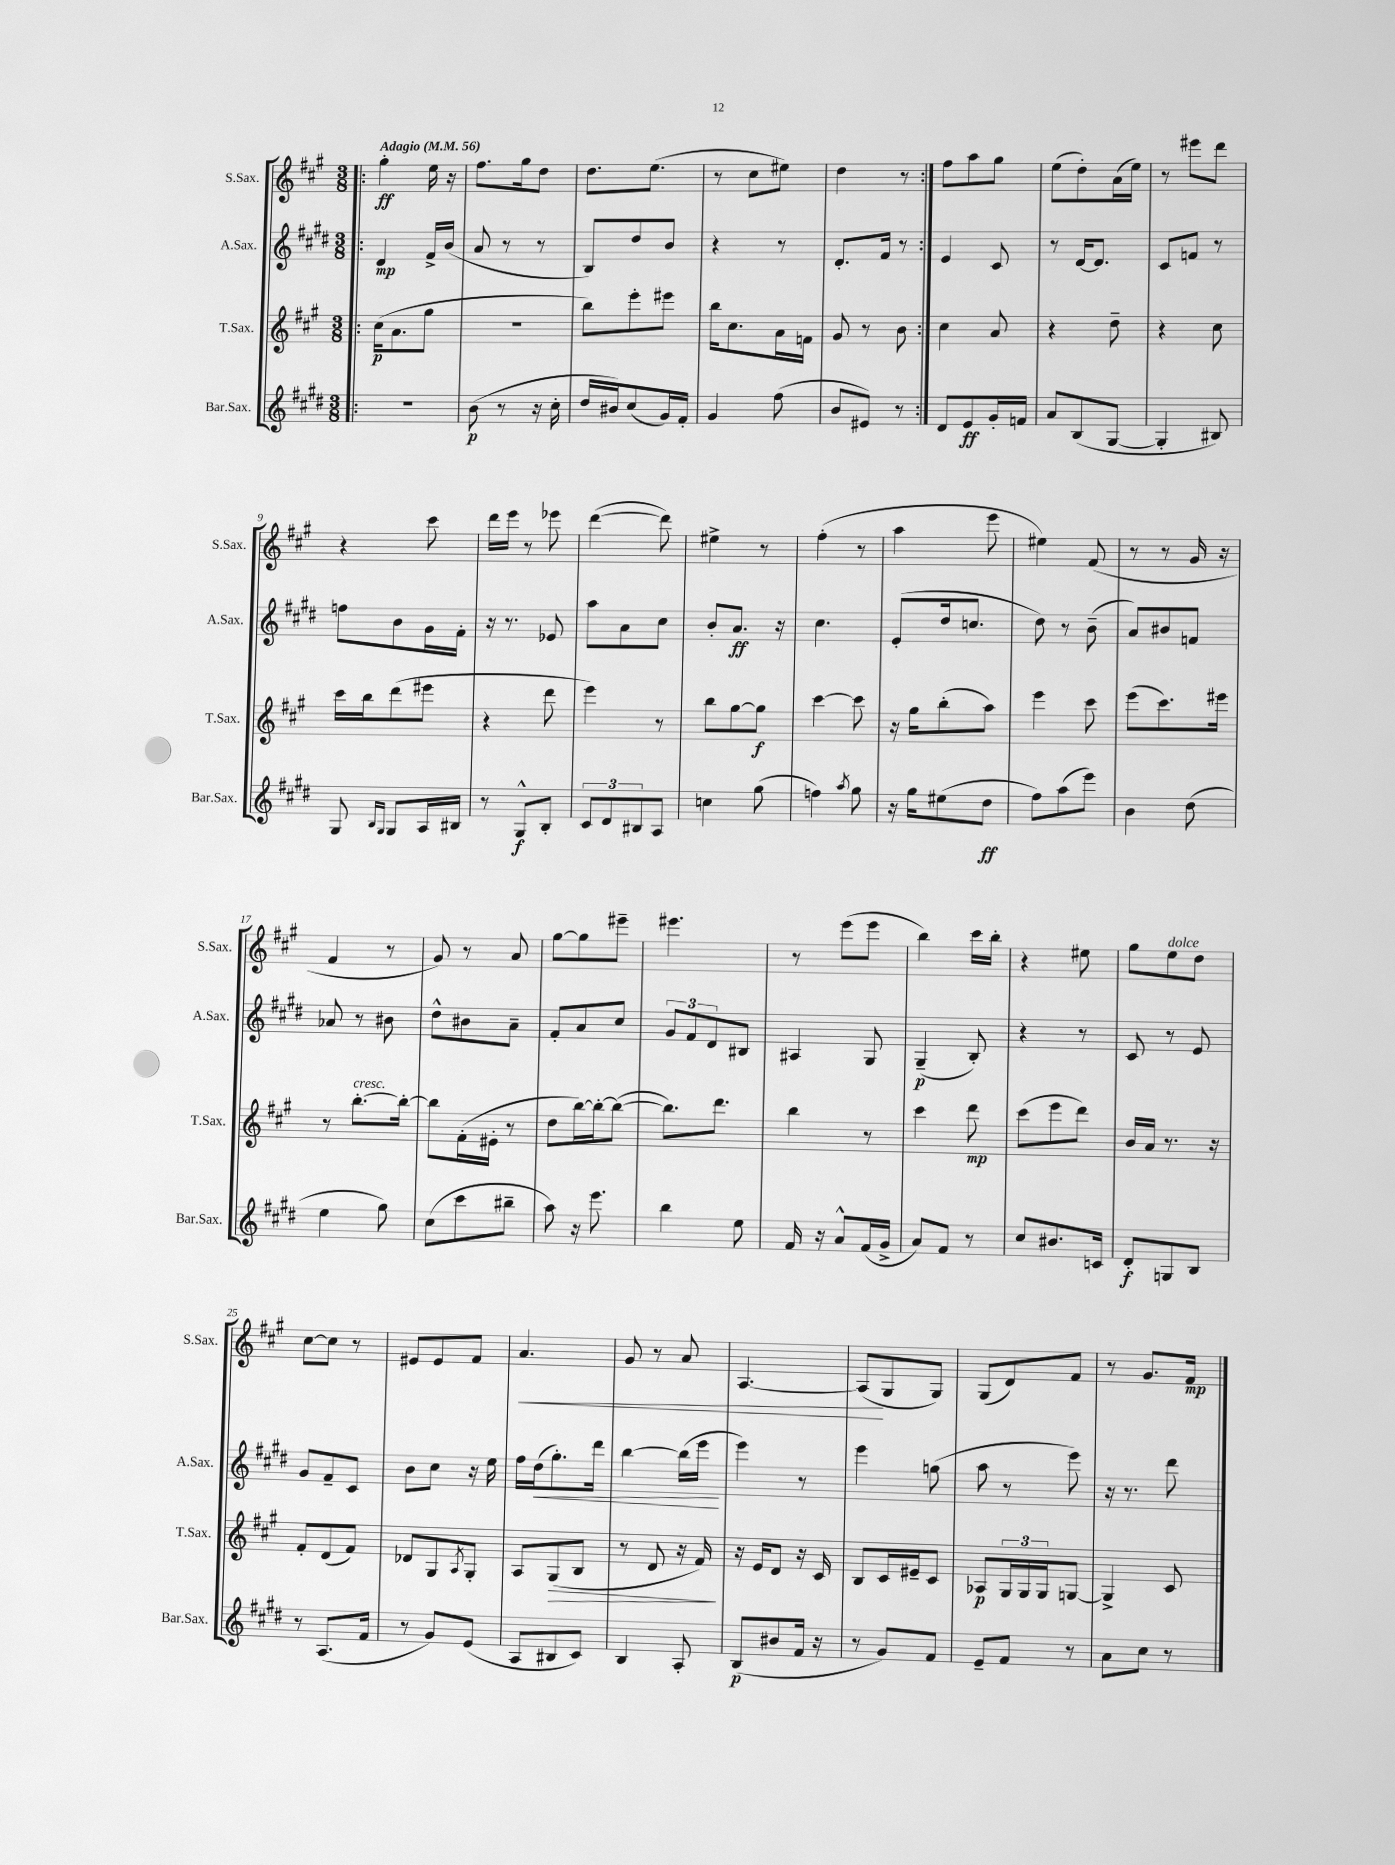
<<
\new StaffGroup <<
\new Staff = "s0" \with { instrumentName = "S.Sax." shortInstrumentName = "S.Sax." } {
    \clef treble \key a \major \numericTimeSignature \time 3/8 \tempo "Adagio" 4 = 56
    \repeat volta 2 { \bar ".|:" gis''4-.\ff e''16 r16 |
    fis''8. gis''16 d''8 |
    d''8. e''8.( |
    r8 cis''8 eis''8) |
    d''4 r8 | }
    fis''8 a''8 gis''8 |
    e''8( d''8-.) a'16( e''16) |
    r8 eis'''8 d'''8 |
    r4 cis'''8 |
    d'''16 e'''16 r8 ees'''8 |
    d'''4~( d'''8) |
    eis''4-> r8 |
    fis''4-.( r8 |
    a''4 e'''8 |
    eis''4) fis'8( |
    r8 r8 gis'16 r16 |
    fis'4 r8 |
    gis'8) r8 a'8 |
    gis''8~ gis''8 eis'''8-- |
    eis'''4. |
    r8 e'''8( e'''8 |
    b''4) cis'''16 b''16-. |
    r4 eis''8 |
    gis''8 e''8^\markup { \italic "dolce" } d''8 |
    cis''8~ cis''8 r8 |
    eis'8 eis'8 fis'8 |
    a'4.\< |
    gis'8 r8 a'8 |
    a4.~ |
    a8\!( gis8 gis8) |
    gis8( d'8) fis'8 |
    r8 gis'8. fis'16\mp \bar "|." |
}
\new Staff = "s1" \with { instrumentName = "A.Sax." shortInstrumentName = "A.Sax." } {
    \clef treble \key e \major \numericTimeSignature \time 3/8
    \repeat volta 2 { \bar ".|:" dis'4\mp fis'16-> b'16( |
    a'8 r8 r8 |
    b8) dis''8 b'8 |
    r4 r8 |
    dis'8.-. fis'16 r8 | }
    e'4 cis'8 |
    r8 dis'16~ dis'8. |
    cis'8 f'8 r8 |
    f''8 b'8 gis'16 fis'16-. |
    r16 r8. ees'8 |
    a''8 a'8 cis''8 |
    b'8-. a'8.\ff r16 |
    cis''4. |
    e'8-.( dis''16 c''8. |
    dis''8) r8 b'8--( |
    a'8) bis'8 f'8 |
    aes'8 r8 bis'8 |
    dis''8-^ bis'8 a'8-- |
    fis'8-. a'8 cis''8 |
    \tuplet 3/2 { gis'8 fis'8 dis'8 } bis8 |
    ais4 gis8 |
    gis4--\p( b8-.) |
    r4 r8 |
    cis'8 r8 e'8 |
    gis'8 fis'8-- cis'8 |
    b'8 cis''8 r16 e''16 |
    fis''16 dis''16\<( gis''8.-.) dis'''16 |
    b''4~ b''16( e'''16\! |
    e'''4) r8 |
    e'''4 g''8( |
    a''8 r8 e'''8) |
    r16 r8. dis'''8 \bar "|." |
}
\new Staff = "s2" \with { instrumentName = "T.Sax." shortInstrumentName = "T.Sax." } {
    \clef treble \key a \major \numericTimeSignature \time 3/8
    \repeat volta 2 { \bar ".|:" cis''16\p( a'8. gis''8 |
    R4. |
    b''8) e'''8-. eis'''8 |
    b''16 cis''8. a'16 f'16 |
    gis'8 r8 b'8 | }
    cis''4 a'8 |
    r4 d''8-- |
    r4 cis''8 |
    cis'''16 b''16 d'''8( eis'''8 |
    r4 d'''8 |
    e'''4) r8 |
    b''8 gis''8~ gis''8\f |
    cis'''4~ cis'''8 |
    r16 gis''16 b''8-.( a''8) |
    e'''4 cis'''8 |
    e'''8( cis'''8.) eis'''16 |
    r8 b''8.~-.^\markup { \italic "cresc." } b''16~-. |
    b''8 fis'16-.( eis'16-. r8 |
    d''8 b''16~) b''16~-. b''8~( |
    b''8.) d'''8. |
    b''4 r8 |
    cis'''4 d'''8\mp |
    cis'''8( e'''8 d'''8) |
    b'16 a'16 r8. r16 |
    fis'8-. d'8( fis'8) |
    des'8 gis8 \acciaccatura { a8 } gis8-. |
    a8 gis8\>( b8 |
    r8 d'8 r16 fis'16\!) |
    r16 e'16 d'8 r16 cis'16 |
    b8 cis'16 eis'16-- cis'8 |
    aes8\p \tuplet 3/2 { gis16 gis16 gis16 } g8~ |
    g4-> cis'8 \bar "|." |
}
\new Staff = "s3" \with { instrumentName = "Bar.Sax." shortInstrumentName = "Bar.Sax." } {
    \clef treble \key e \major \numericTimeSignature \time 3/8
    \repeat volta 2 { \bar ".|:" R4. |
    b'8\p( r8 r16 cis''16-. |
    dis''16 bis'16) cis''8( gis'16) fis'16-. |
    gis'4 fis''8( |
    b'8 eis'8) r8 | }
    dis'8 e'8\ff gis'16-. f'16 |
    a'8 b8( gis8~ |
    gis4-. bis8) |
    gis8 \grace { b16 gis16 } gis8 a16 bis16 |
    r8 gis8-^\f b8-. |
    \tuplet 3/2 { cis'8 dis'8 bis8 } a8 |
    c''4 gis''8( |
    f''4) \acciaccatura { a''8 } gis''8 |
    r16 gis''16 eis''8( dis''8\ff |
    fis''8) a''8( e'''8) |
    b'4 dis''8( |
    e''4 gis''8) |
    cis''8( cis'''8 bis''8-- |
    a''8) r16 e'''8. |
    b''4 e''8 |
    fis'16 r16 a'8-^ fis'16( gis'16-> |
    a'8) fis'8 r8 |
    cis''8 bis'8. c'16 |
    dis'8-.\f g8 b8 |
    r8 a8.( fis'16 |
    r8 gis'8) e'8( |
    a8 bis8 cis'8) |
    b4 a8-. |
    b8\p( bis'8 fis'16 r16 |
    r8 gis'8) fis'8 |
    e'8-- fis'8 r8 |
    a'8 cis''8 r8 \bar "|." |
}
>>
>>
